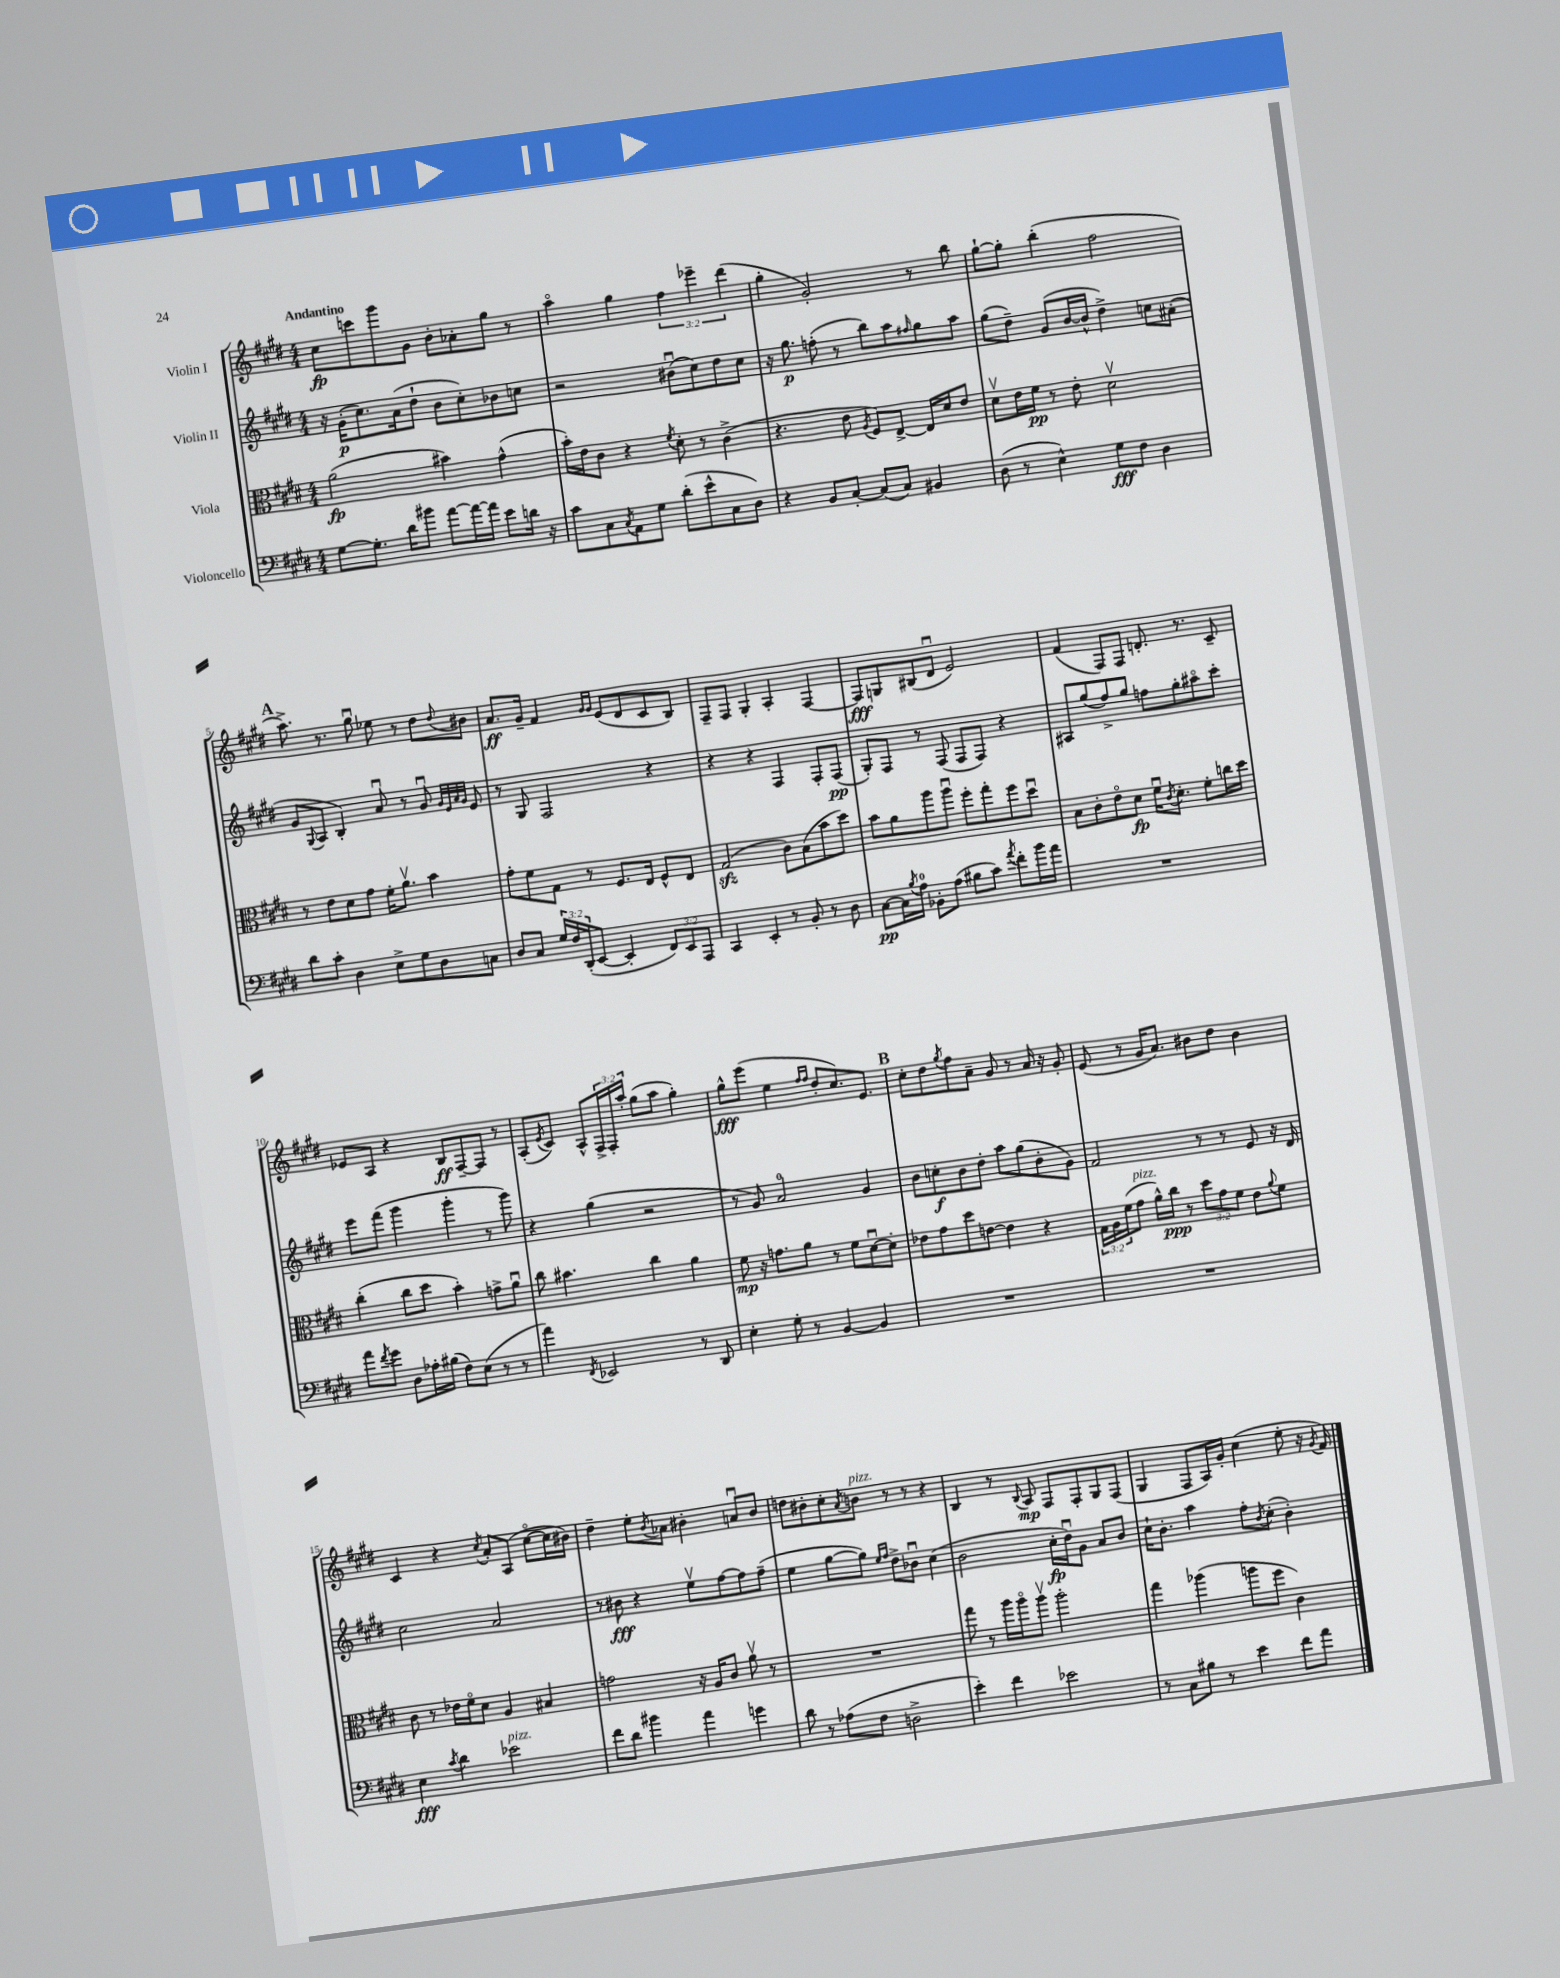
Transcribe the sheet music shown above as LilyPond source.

<<
\new StaffGroup <<
\new Staff = "s0" \with { instrumentName = "Violin I" } {
    \clef treble \key e \major \numericTimeSignature \time 4/4 \override Staff.TupletNumber.text = #tuplet-number::calc-fraction-text \tempo "Andantino"
    cis''8\fp c'''8 gis'''8 gis'8 b'8-. aes'8-. gis''8 r8 |
    a''4\flageolet gis''4 \tuplet 3/2 { fis''4 ees'''4-- dis'''4( } |
    gis''4-. gis'2-.) r8 b''8 |
    gis''8~-! gis''8-. b''4-.( fis''2 |
    \mark \markup { \bold "A" } a''8.->) r8. gis''8\downbow ees''8 r8 dis''8 \appoggiatura { dis''8 } bis'8 |
    a'8.\ff gis'16-- fis'4 \grace { gis'16 gis'16 } e'8( dis'8 cis'8 b8) |
    fis8-- fis8 gis4-. a4-. fis4~ |
    fis8\fff g8 bis8( dis'8\downbow e'2) |
    fis'4( fis8) fis8 d'8.-. r8. cis'8-- |
    ees'8 a8 r4 b8\ff fis8~-- fis8 r8 |
    a8-.( \acciaccatura { e'8 } cis'8) a8-^ \tuplet 3/2 { fis16-> fis16-. a''16-. } gis''8( a''8 gis''4-.) |
    gis''8-^\fff e'''8( e''4 \grace { fis''16 fis''16 } dis''8-. cis''8.) e'8. |
    \mark \markup { \bold "B" } cis''8-. dis''8 \acciaccatura { gis''8 } fis''8 a'8-- gis'8 r8 a'16 r16 gis'8-. |
    e'8( r8 gis'16 a'8.) bis'8 dis''8 bis'4 |
    cis'4 r4 \acciaccatura { cis''8 } a'8-. a8( cis''8~\flageolet cis''16 bis'16) |
    dis''4-- e''8-. \acciaccatura { b'8 } aes'8 bis'4-. a'8\downbow bis'8 |
    d''8 bis'8-. cis''8-. \acciaccatura { a'8 } b'8^\markup { \italic "pizz." } r8 r8 r4 |
    b4 r8 \appoggiatura { b8 } a8\mp fis8 fis8-. gis8 fis8( |
    gis4 fis8 a16) gis'16-. cis''4( e''8-. r16 \acciaccatura { gis'8 } fis'16) \bar "|." |
}
\new Staff = "s1" \with { instrumentName = "Violin II" } {
    \clef treble \key e \major \numericTimeSignature \time 4/4
    r16 gis'16-.\p( cis''8.) a'16( dis''8-! b'8 cis''8-.) bes'8 c''8 |
    r2 bis'8\downbow( cis''8) dis''8 cis''8 |
    r16 gis''8.\p f''8-.( r8 b''8) a''8 \grace { fis''16 } gis''8 a''8 |
    gis''8( dis''8--) gis'8( b'16~ b'16-^ dis''4->) c''8 ais'8-.( |
    \mark \markup { \bold "A" } gis'8 \appoggiatura { gis8 } a8 b4-.) a'8\downbow r8 gis'8\downbow \grace { gis'32 e'32 a'32 gis'32 } e'8 |
    r8 gis8 fis2 r4 |
    r4 r4 fis4 fis8-. fis8\pp( |
    gis8-.) fis8 r8 fis8( fis8 fis8) r4 |
    ais8 gis''8( fis''8->) gis''8 f''8 gis''8-. ais''8\flageolet cis'''8-. |
    e'''8 fis'''8( gis'''4 gis'''4-. r8 gis'''8) |
    r4 gis''4( r2 |
    r8 gis'8) a'2-0 gis'4 |
    \mark \markup { \bold "B" } b'8 c''8-.\f b'8 dis''8-. a''8 gis''8( b'8-. gis'8) |
    fis'2 r8 r8 e'8 r16 dis'16 |
    cis''2 a'2 |
    r8 bis'8\fff r4 e''8\upbow fis''8~ fis''8 fis''8--( |
    e''4 gis''8~ gis''8) \grace { e''16 fis''16 } dis''8-> bes'8\downbow cis''4( |
    b'2 cis''16-.\fp dis''16\downbow) gis'8 a'8 b'8 |
    cis''16-! b'8.-. a''4 fis''8-. \acciaccatura { b'8 } cis''8-.( b'4-.) \bar "|." |
}
\new Staff = "s2" \with { instrumentName = "Viola" } {
    \clef alto \key e \major \numericTimeSignature \time 4/4 \override Staff.TupletNumber.text = #tuplet-number::calc-fraction-text
    a'2\fp( bis'4) gis'4-^( |
    b'16-.) e'16 cis'8 r4 \acciaccatura { fis'8 } dis'8-. r8 cis'4->( |
    r4. e'8 \acciaccatura { a8 } fis8) e8~-> e16 dis'16 e'8 |
    dis'8\upbow e'16 fis'16\pp r8 e'8-. dis'2\upbow |
    \mark \markup { \bold "A" } r8 e'8 dis'8 gis'8 fis'16-. a'8.\upbow b'4 |
    gis'8-. fis'8 gis8 r8 fis8. e16 fis8-^ e8 |
    gis2\sfz( cis'8) b8( b'8 dis''8) |
    b'8 a'8 a''8 a''8\downbow fis''8-. gis''8-. fis''8 dis''8\downbow |
    b8 cis'8-. e'8\flageolet dis'8\fp fis'16\downbow \acciaccatura { cis'8 } dis'8.-. fis'8-. c''16 dis''16 |
    cis''4-.( cis''8 dis''8 b'4-.) g'8-> a'8\downbow |
    cis''8 bis'4. cis''4 a'4 |
    fis'8\mp r16 g'8. a'8 r8 fis'8 dis'8~\downbow dis'8-. |
    \mark \markup { \bold "B" } ees'8 gis'8 dis''8 e'8~ e'4 r4 |
    \tuplet 3/2 { gis16 a16 fis'16( } gis'8^\markup { \italic "pizz." } a'16-^) cis''16\ppp r8 \tuplet 3/2 { dis''8 gis'8 fis'8 } e'8 \appoggiatura { a'8 } fis'8 |
    cis'8 r8 ees'16 fis'16\flageolet dis'8 a4 bis4 |
    g'2 r16 a16 cis'8 a'8\upbow r8 |
    R1 |
    gis''8 r8 a''16 a''16\flageolet a''8\upbow a''2-. |
    gis''4 aes''4( a''8 fis''8 cis'4) \bar "|." |
}
\new Staff = "s3" \with { instrumentName = "Violoncello" } {
    \clef bass \key e \major \numericTimeSignature \time 4/4 \override Staff.TupletNumber.text = #tuplet-number::calc-fraction-text
    gis8~ gis8.-. dis'16 bis'8 a'8~ a'16~ a'16 e'8 d'16 r16 |
    cis'8 cis8 \acciaccatura { cis8 } a,8 gis8 dis'8-.( e'8-^ cis8 dis8) |
    r4 b,8 cis8~-. cis8( cis8) bis,4 |
    dis8( r8 e4-^) gis8\fff fis8 dis4 |
    \mark \markup { \bold "A" } dis'8 cis'8-. dis4 e8-> gis8 dis8 c8 |
    dis8 cis8 \tuplet 3/2 { gis16 fis16 dis,16-.( } e,8~ e,4-. \tuplet 3/2 { fis,8) e,8 a,,8 } |
    cis,4 e,4-. r8 b,8-. r8 dis8 |
    cis8~\pp cis16 \acciaccatura { b8 } a16-0 bes,8-. a8( bis8 cis'8) \acciaccatura { a'8 } fis'8-. b'16 a'16 |
    R1 |
    a'8 \acciaccatura { fis'8 } gis'8 dis8 aes16-. bis16( fis8) e8( r8 r8 |
    a'4) \acciaccatura { fis,8 } ees,2 r8 dis,8 |
    e4-. gis8-. r8 b,4~ b,4 |
    \mark \markup { \bold "B" } R1 |
    R1 |
    e4\fff \acciaccatura { cis'8 } dis'4 ees'2^\markup { \italic "pizz." } |
    fis'8 dis'8 bis'4 a'4 g'4 |
    dis'8 r8 aes8( fis8 d2-> |
    e'4-.) fis'4 ees'2 |
    r8 cis8 bis8 r8 e'4 fis'8 a'8 \bar "|." |
}
>>
>>
